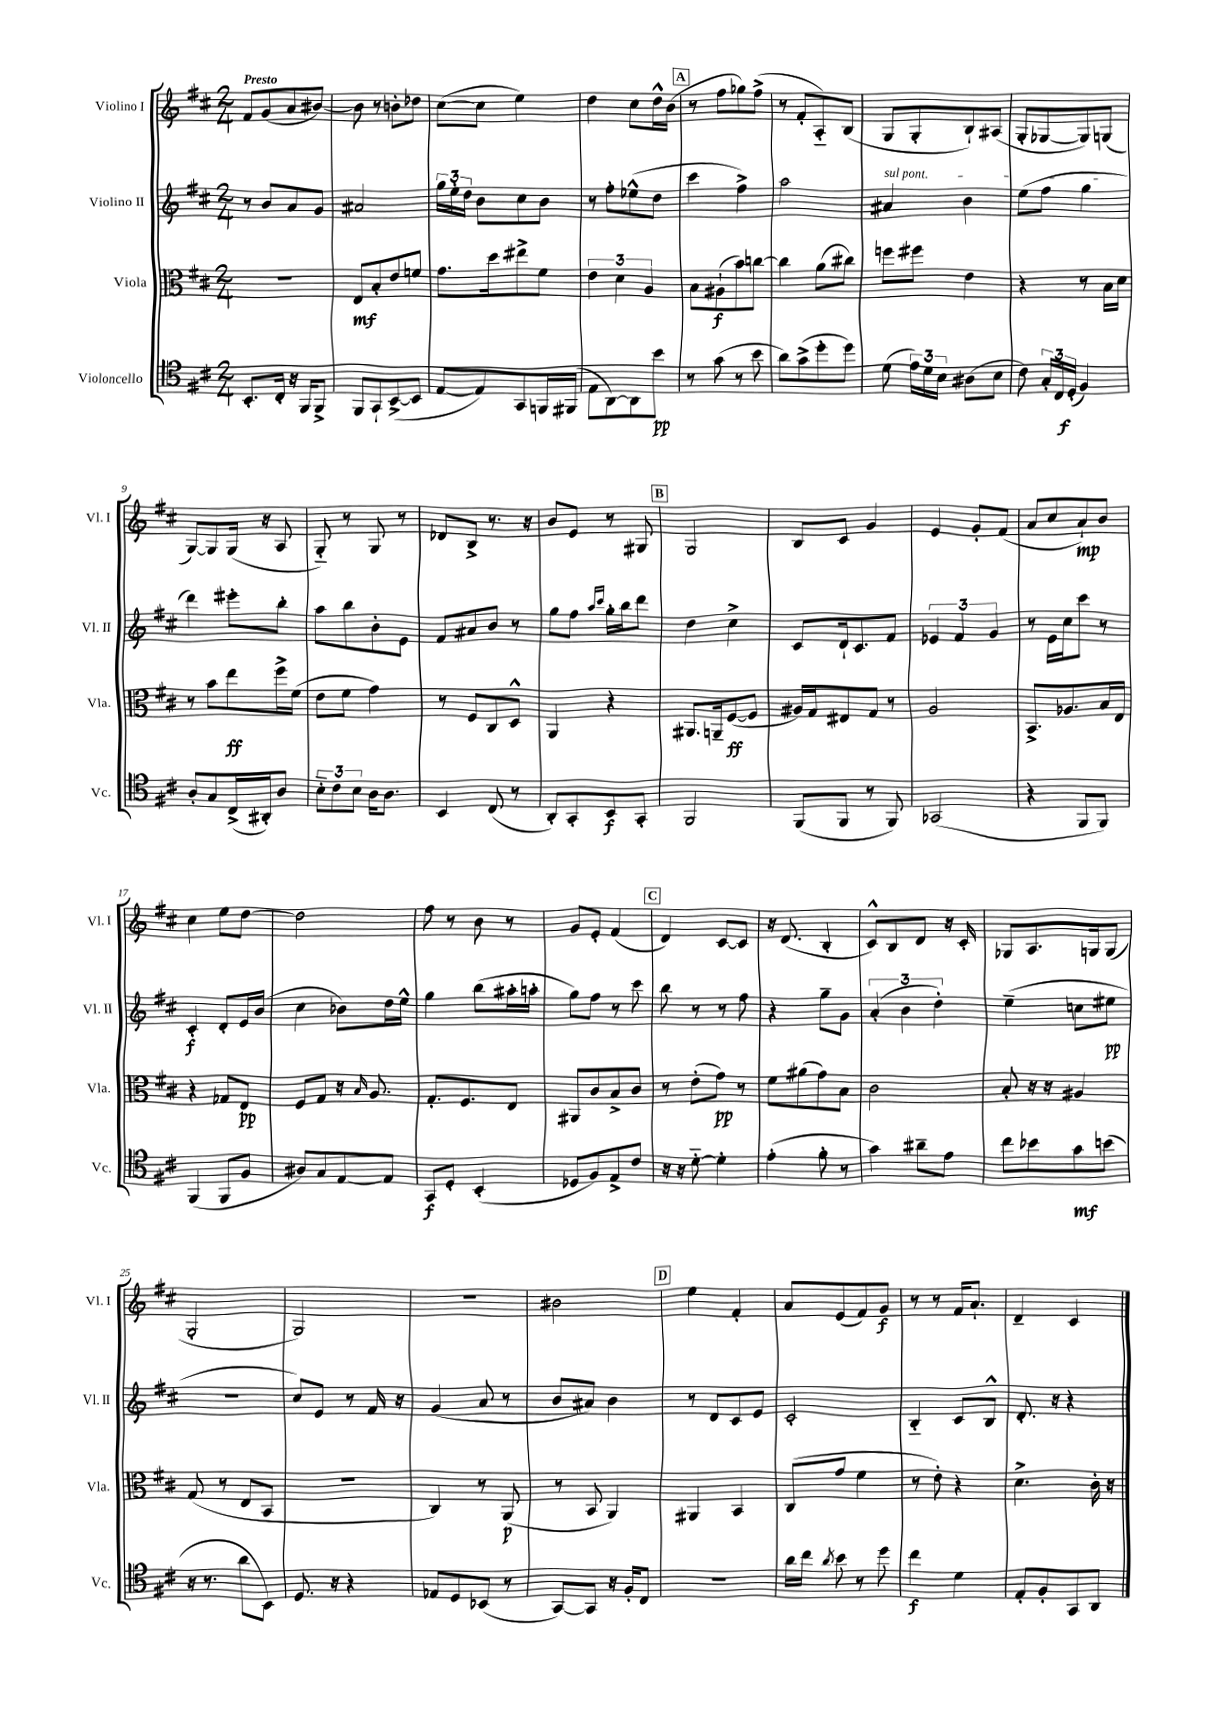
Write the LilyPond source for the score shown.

<<
\new StaffGroup <<
\new Staff = "s0" \with { instrumentName = "Violino I" shortInstrumentName = "Vl. I" } {
    \clef treble \key d \major \numericTimeSignature \time 2/4 \tempo "Presto"
    \autoBeamOff fis'8[ g'8( a'8 bis'8]~) |
    bis'8 r8 b'8[-. des''8] |
    cis''8[~( cis''8] e''4) |
    d''4 cis''8[ d''16-^ b'16]( |
    \mark \markup { \box "A" } r8 fis''8[ ges''8) fis''8]->( |
    r8 fis'8[-. a8-_) b8]( |
    g8[ g8-. b8-!) ais8]( |
    g8[-. ges8~ ges8) g8]( |
    g8[~) g8 g16]( r16 a8 |
    g8-_) r8 g8 r8 |
    des'8[ b8]-> r8. r16 |
    b'8[ e'8] r8 gis8 |
    \mark \markup { \box "B" } g2 |
    b8[ cis'8] g'4 |
    e'4 g'8[-. fis'8]( |
    a'8[ cis''8 a'8-!\mp) b'8] |
    cis''4 e''8[ d''8]~ |
    d''2 |
    fis''8 r8 b'8 r8 |
    g'8[ e'8]-. fis'4( |
    \mark \markup { \box "C" } d'4) cis'8[~ cis'8] |
    r16 d'8.( b4-. |
    cis'8[-^) b8 d'8] r16 cis'16-. |
    ges8[ a8. g16 g8]( |
    g2-. |
    g2) |
    r2 |
    bis'2 |
    \mark \markup { \box "D" } e''4 fis'4-. |
    a'8[ e'8( fis'8) g'8]\f |
    r8 r8 fis'16[ a'8.]-! |
    d'4-- cis'4 \bar "|." |
}
\new Staff = "s1" \with { instrumentName = "Violino II" shortInstrumentName = "Vl. II" } {
    \clef treble \key d \major \numericTimeSignature \time 2/4
    \autoBeamOff r8 b'8[ a'8 g'8] |
    ais'2 |
    \tuplet 3/2 { g''16[ e''16-. d''16] } b'8[ cis''8 b'8] |
    r8 fis''8[-. ees''8-^( d''8] |
    \mark \markup { \box "A" } cis'''4 fis''4->) |
    a''2 |
    \once \override TextSpanner.bound-details.left.text = \markup { \italic "sul pont." } ais'4\startTextSpan b'4 |
    e''8[( fis''8] g''4\stopTextSpan |
    d'''4) eis'''8[-. b''8]-. |
    a''8[ b''8 b'8-. e'8] |
    fis'8[ ais'8 b'8] r8 |
    g''8[ fis''8] \grace { a''16[ cis'''16] } g''16[-. b''16 d'''8] |
    \mark \markup { \box "B" } d''4 cis''4-> |
    cis'8[ d'16-! cis'8. fis'8] |
    \tuplet 3/2 { ees'4 fis'4 g'4 } |
    r8 e'16[ cis''16 cis'''8] r8 |
    cis'4-.\f d'8[-. e'16 b'16]( |
    cis''4 bes'8[) d''16 e''16]-^ |
    g''4 b''8[( ais''16-. a''16]-. |
    g''8[) fis''8] r8 cis'''8 |
    \mark \markup { \box "C" } b''8 r8 r8 fis''8 |
    r4 g''8[-- g'8] |
    \tuplet 3/2 { a'4-.( b'4 d''4-.) } |
    e''4--( c''8[ eis''8]\pp |
    R2 |
    cis''8[) e'8] r8 fis'16 r16 |
    g'4( a'8 r8 |
    b'8[ ais'8]) b'4 |
    \mark \markup { \box "D" } r8 d'8[ cis'8 e'8] |
    cis'2-. |
    b4-_ cis'8[ b8]-^ |
    d'8.-. r16 r4 \bar "|." |
}
\new Staff = "s2" \with { instrumentName = "Viola" shortInstrumentName = "Vla." } {
    \clef alto \key d \major \numericTimeSignature \time 2/4
    \autoBeamOff R2 |
    e8[\mf b8-. e'8 f'8] |
    g'8.[ d''16 eis''8-> fis'8] |
    \tuplet 3/2 { e'4 d'4 a4 } |
    \mark \markup { \box "A" } b8[ ais8-!\f( b'8) c''8]~ |
    c''4 a'8[( cis''8]) |
    f''8[ fis''8] e'4 |
    r4 r8 b16[ d'16] |
    r8 b'8[ e''8\ff fis''16-> fis'16]( |
    e'8[ fis'8] g'4) |
    r8 fis8[ cis8 d8]-^ |
    a,4 r4 |
    \mark \markup { \box "B" } ais,8.[ a,16-- fis8~\ff( fis8] |
    ais16[) g16 eis8 g8] r8 |
    a2 |
    b,8.[-> aes8. b16 e16] |
    r4 ges8[ e8]\pp |
    fis8[ g8] r16 \grace { b16 } a8. |
    g8.[-. fis8. e8] |
    ais,8[ cis'8 b8-> cis'8] |
    \mark \markup { \box "C" } r8 e'8[-.( g'8]\pp) r8 |
    fis'8[ ais'8( g'8) b8] |
    cis'2 |
    b8-. r16 r16 ais4 |
    g8( r8 e8[ b,8] |
    R2 |
    cis4) r8 a,8\p( |
    r8 b,8 a,4) |
    \mark \markup { \box "D" } ais,4 b,4 |
    cis8[( g'8] fis'4 |
    r8 e'8-.) r4 |
    d'4.-> cis'16-. r16 \bar "|." |
}
\new Staff = "s3" \with { instrumentName = "Violoncello" shortInstrumentName = "Vc." } {
    \clef tenor \key d \major \numericTimeSignature \time 2/4
    \autoBeamOff b,8.[-. cis16]-. r16 fis,16[ fis,8]-> |
    fis,8[ g,8-! b,8~->( b,8] |
    e8[~ e8) g,8 f,16 fis,16]( |
    e8[ a,8~) a,8 b'8]\pp |
    \mark \markup { \box "A" } r8 g'8( r8 b'8 |
    a'8[) g'8->( d''8-. d''8]) |
    d'8( \tuplet 3/2 { e'16[) d'16 b16] } ais8[( b8] |
    cis'8) \tuplet 3/2 { g16[-. cis16 d16]-.\f( } fis4) |
    a8[-. g8 cis16->( ais,16-.) a8] |
    \tuplet 3/2 { b8[-_ cis'8 b8] } a16[ a8.] |
    b,4 cis8( r8 |
    a,8[-.) g,8-. b,8\f g,8]-. |
    \mark \markup { \box "B" } fis,2 |
    fis,8[( fis,8] r8 fis,8) |
    ges,2( |
    r4 fis,8[ fis,8]) |
    fis,4( fis,8[ fis8] |
    ais8[) g8 e8~ e8] |
    g,8[\f d8]-. b,4-.( |
    des8[ fis8) e8-> cis'8] |
    \mark \markup { \box "C" } r16 r16 d'8~-_ d'4-. |
    e'4-.( fis'8-. r8 |
    g'4) ais'8[-- e'8] |
    cis''8[ bes'8 g'8\mf b'8]( |
    r16 r8. a'8[ b,8]) |
    d8. r16 r4 |
    ees8[ d8 bes,8]( r8 |
    g,8[~) g,8] r16 fis16[-. cis8] |
    \mark \markup { \box "D" } R2 |
    a'16[ cis''16] \acciaccatura { a'8 } b'8 r8 d''8 |
    cis''4\f d'4 |
    e8[-. fis8-. g,8 a,8] \bar "|." |
}
>>
>>
